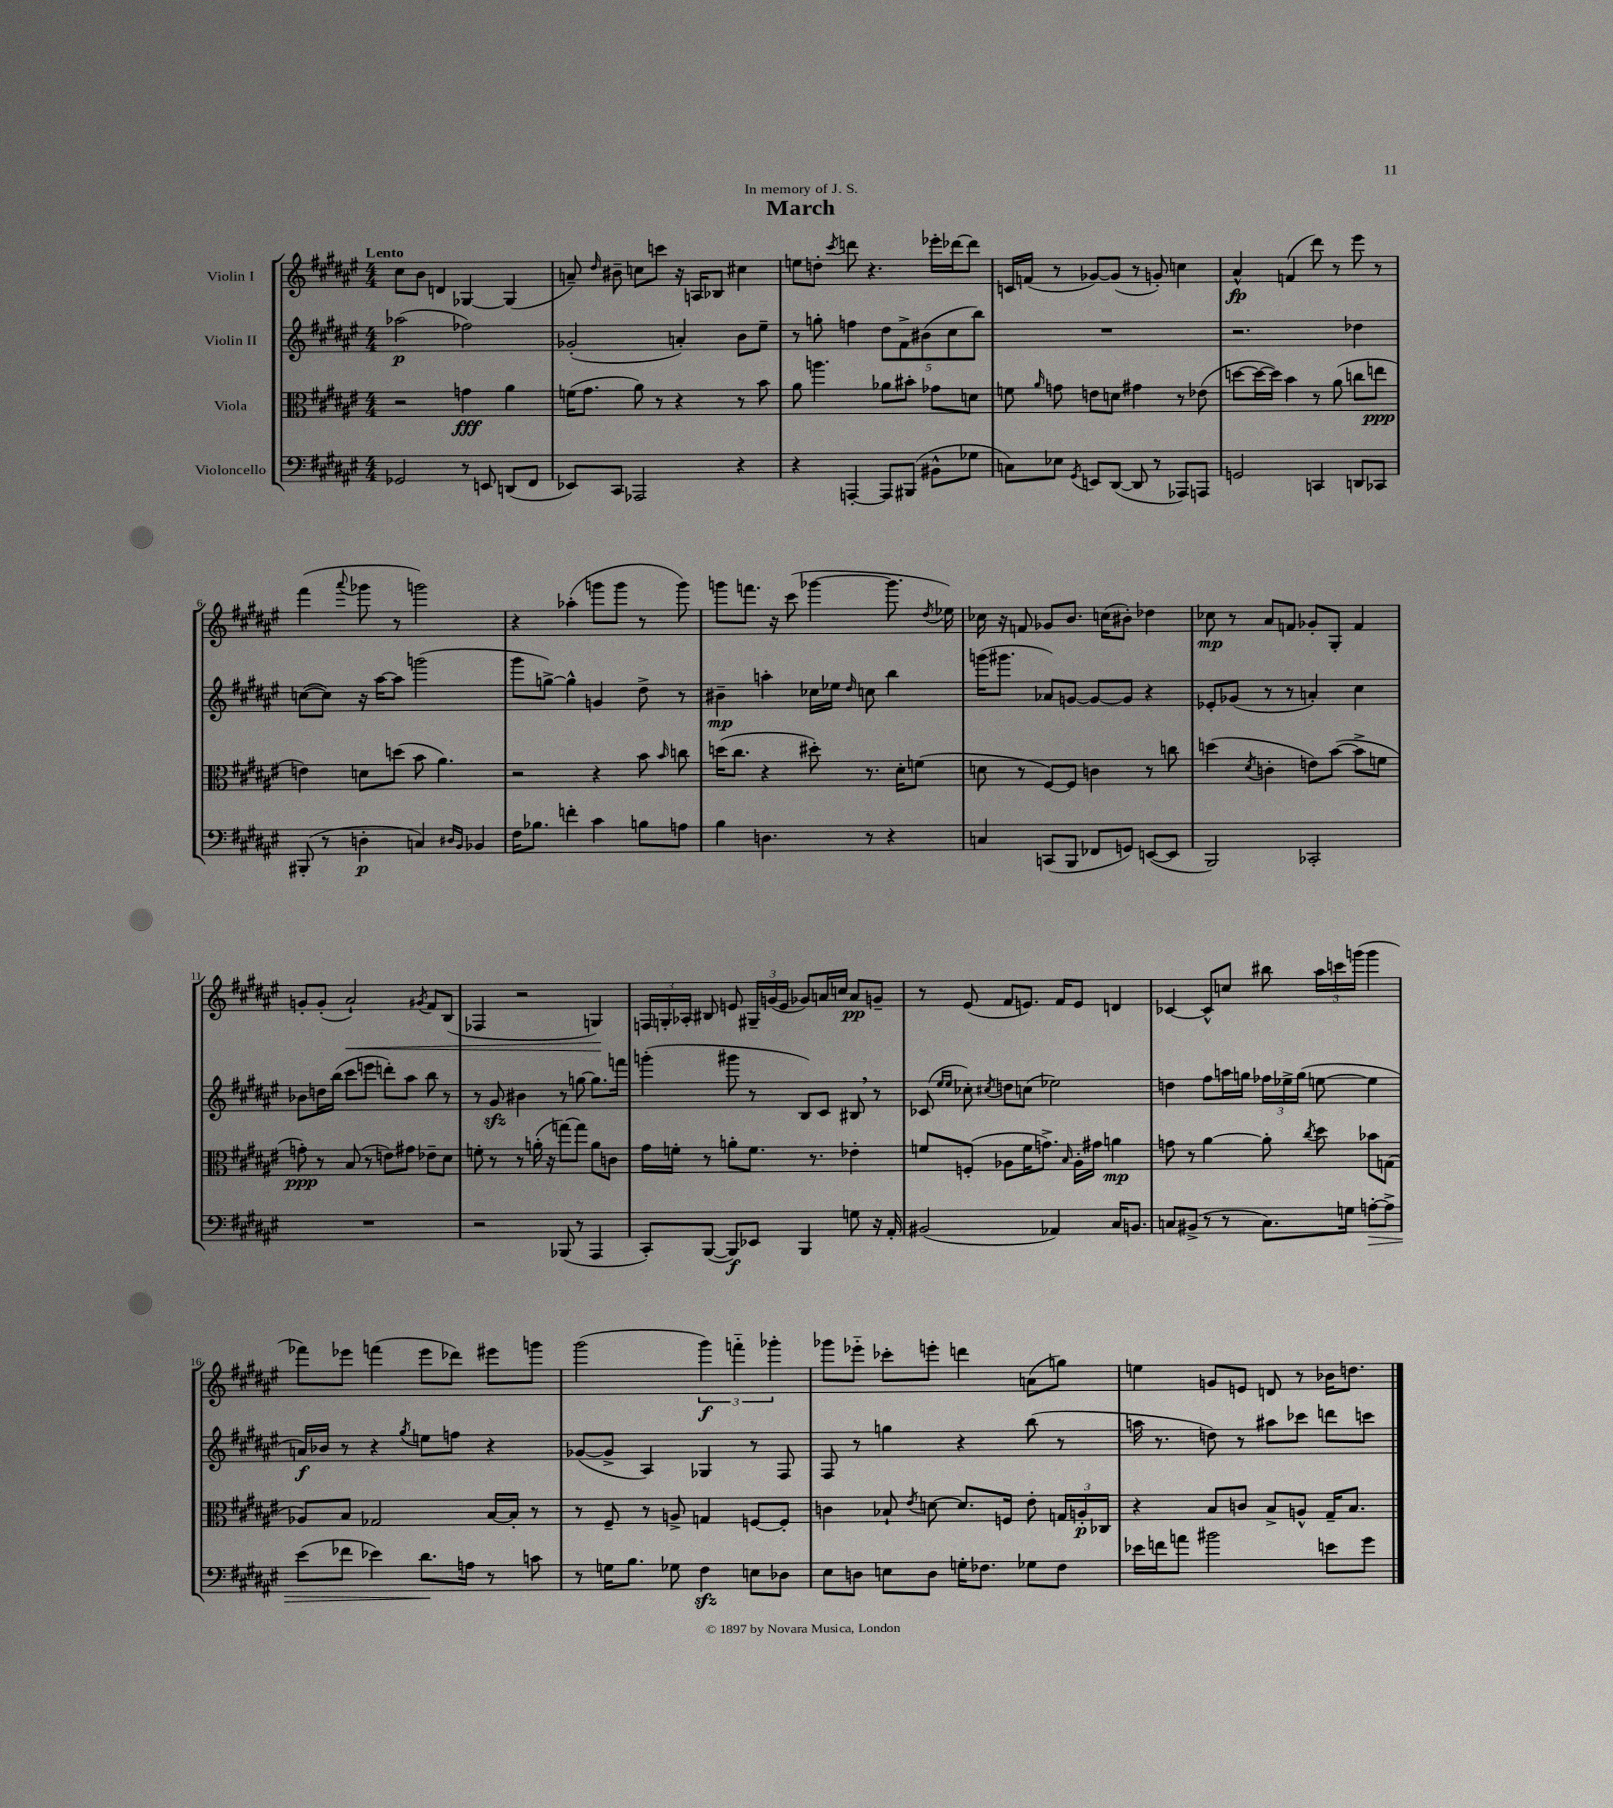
\header { title = "March" dedication = "In memory of J. S." }
<<
\new StaffGroup <<
\new Staff = "s0" \with { instrumentName = "Violin I" } {
    \clef treble \key fis \major \numericTimeSignature \time 4/4 \tempo "Lento"
    \autoBeamOff cis''8[ b'8] d'4 ges4~ ges4( |
    a'8--) \grace { dis''16 } bis'8-- c''8[ c'''8] r16 a16[ bes8] cis''4 |
    e''8[ d''8]-. \acciaccatura { cis'''8 } d'''8 r4. ees'''16[-. des'''16~ des'''8] |
    c'16[ f'16]( r8 ges'8[~) ges'8]( r8 g'8-.) c''4 |
    ais'4-^\fp f'4( dis'''8) r8 eis'''8 r8 |
    fis'''4( \appoggiatura { ais'''8 } ges'''8 r8 g'''2) |
    r4 aes''4-.( g'''8[ g'''8] r8 g'''8) |
    g'''8[ f'''8.] r16 cis'''8( ges'''4~ ges'''8. \acciaccatura { dis''8 } ees''16) |
    ces''16 r16 f'8 ges'8[ b'8.] c''16[( bis'8]-.) des''4 |
    ces''8\mp r8 ais'8[ f'8] ges'8[-. gis8]-. f'4 |
    g'8[-. g'8]-.( ais'2-!\<) \acciaccatura { gis'8 } fis'8[ b8]( |
    fes4 r2 g4\!) |
    \tuplet 3/2 { f16[ g16-. aes16]-. } bis8 e'8 \tuplet 3/2 { gis16[-- g'16( e'16] } ges'8[) a'16 c''16] a'8[\pp g'8]-- |
    r8 eis'8( fis'8[ e'8.]) fis'16[ e'8] d'4 |
    ces'4~ ces'8[-^ c''8] bis''8 \tuplet 3/2 { ais''16[ c'''16 g'''16]( } g'''4 |
    fes'''8[) ees'''8] f'''4( ees'''8[ des'''8]) eis'''8[ g'''8] |
    gis'''2( \tuplet 3/2 { gis'''4\f) f'''4-_ ges'''4-. } |
    ges'''8[ ees'''8]-_ ces'''8[-. e'''8]-. d'''4 a'8[( g''8]) |
    e''4 g'8[ e'8] d'8 r8 bes'16[ d''8.] \bar "|." |
}
\new Staff = "s1" \with { instrumentName = "Violin II" } {
    \clef treble \key fis \major \numericTimeSignature \time 4/4
    \autoBeamOff aes''2\p( fes''2) |
    ges'2-.( a'4-.) b'8[ eis''8]-- |
    r8 g''8-. f''4 \tuplet 5/4 { dis''8[ fis'8-> bis'8( cis''8 b''8]) } |
    R1 |
    r2. des''4 |
    c''8[~( c''8]) r16 ais''16[~ ais''8] g'''2( |
    gis'''8[ g''8]~->) g''4-^ g'4 dis''8-> r8 |
    bis'4--\mp a''4-. ces''16[ ees''16] \grace { dis''16 } c''8 b''4 |
    g'''16[( gis'''8.] aes'8[) g'8]~ g'8[~ g'8] r4 |
    ees'8[-. ges'8]( r8 r8 a'4-.) cis''4 |
    bes'8[ d''16 b''16]( cis'''8[ e'''8] d'''8[-.) ais''8] b''8 r8 |
    r8 gis'8\sfz bis'4 r8 g''8~ g''8.[ f'''16] |
    g'''4-.( gis'''8 r8 b8[) cis'8] bis8 \breathe r8 |
    ces'8( \grace { eis''16[ eis''16] } ces''8-.) \acciaccatura { cis''8 } d''8[ c''8]( ees''2) |
    d''4 fis''8[ a''16 g''16] \tuplet 3/2 { fes''16[ ees''16-> g''16]( } e''8~ e''4 |
    a'16[\f) bes'16] r8 r4 \acciaccatura { gis''8 } e''8[ f''8] r4 |
    ges'8[~( ges'8]-> ais4) ges4 r8 fis8 |
    fis8 r8 g''4 r4 b''8( r8 |
    a''16 r8. d''8) r8 ais''8[ ces'''8] d'''8[ c'''8] \bar "|." |
}
\new Staff = "s2" \with { instrumentName = "Viola" } {
    \clef alto \key fis \major \numericTimeSignature \time 4/4
    \autoBeamOff r2 g'4\fff ais'4 |
    f'16[( gis'8.] ais'8) r8 r4 r8 b'8 |
    ais'8 a''4. aes'8[ bis'8]-. ges'8[ d'8] |
    f'8 \grace { ais'16 } g'8 e'8[ d'8] gis'4 r8 ees'8( |
    d''8[~ d''16~ d''16]) b'4 r8 ais'8( c''8[ e''8]\ppp |
    e'4) d'8[ d''8]( b'8 ais'4.) |
    r2 r4 b'8 \grace { b'16 } c''8 |
    d''16[( cis''8.] r4 dis''8-.) r8. dis'16[-. f'8]( |
    d'8 r8 fis8[~) fis8] c'4 r8 c''8 |
    d''4( \acciaccatura { dis'8 } c'4-. e'8[) b'8]~( b'8[-> f'8] |
    g'8-.\ppp) r8 b8( r8 e'8[) gis'8] ees'8[-- dis'8] |
    f'8-. r8 r8 a'16-.( r16 g''8[~) g''8] a'8[ c'8] |
    gis'16[ f'16]-. r8 a'8[-. f'8.] r8. ees'4-. |
    f'8[ f8]-.( aes8[ f'16 g'8.]->) \grace { b16 } aes16[-. gis'16] a'4\mp |
    g'8 r8 ais'4~ ais'8-. \acciaccatura { cis''8 } dis''8 bes'8[ g8]( |
    aes8[) b8] ges2 b16[~ b16]-. r8 |
    r8 fis8-- r8 a8-> g4 f8[~ f8]-. |
    c'4 bes8-! \acciaccatura { eis'8 } d'8~ d'8.[ f16] eis'8-. \tuplet 3/2 { g16[ a16-.\p ces16] } |
    r4 b8[ c'8] b8[-> a8]-^ gis16[-- b8.] \bar "|." |
}
\new Staff = "s3" \with { instrumentName = "Violoncello" } {
    \clef bass \key fis \major \numericTimeSignature \time 4/4
    \autoBeamOff ges,2 r8 e,8 d,8[( fis,8] |
    ees,8[) cis,8] aes,,2 r4 |
    r4 a,,4~-. a,,8[ bis,,8]( bis,8[-^ ges8] |
    c8[) ees8] \acciaccatura { gis,8 } e,8[ dis,8]~( dis,8 r8 aes,,8[) a,,8] |
    g,2 c,4 d,8[ ces,8] |
    bis,,8-.( r8 d4-.\p c4) \grace { dis16[ b,16] } bes,4 |
    fis16[ bes8.] f'4-. cis'4 b8[ a8] |
    b4 d4. r8 r4 |
    c4 c,8[( b,,8] fes,8[ g,8]) e,8[~( e,8] |
    b,,2) ces,2-. |
    R1 |
    r2 bes,,8( r8 ais,,4 |
    cis,8[-.) b,,8]~( b,,8[\f) ees,8] b,,4 g8 r16 ais,16-. |
    bis,2( aes,4) cis16[ b,8.] |
    c8[ bis,8]->( r8 r8 c8.[) g16] a8[~-.\> a8]-> |
    eis'8[( fes'8] ees'4) dis'8.[\! a16] r8 c'8 |
    r8 g16[ b8.] ges8 fis4\sfz e8[ des8] |
    eis8[ d8] e8[ d8] g16[-. fes8.] ges8[ fes8] |
    ees'16[ f'16 a'8] bis'2 e'8[ gis'8] \bar "|." |
}
>>
>>
